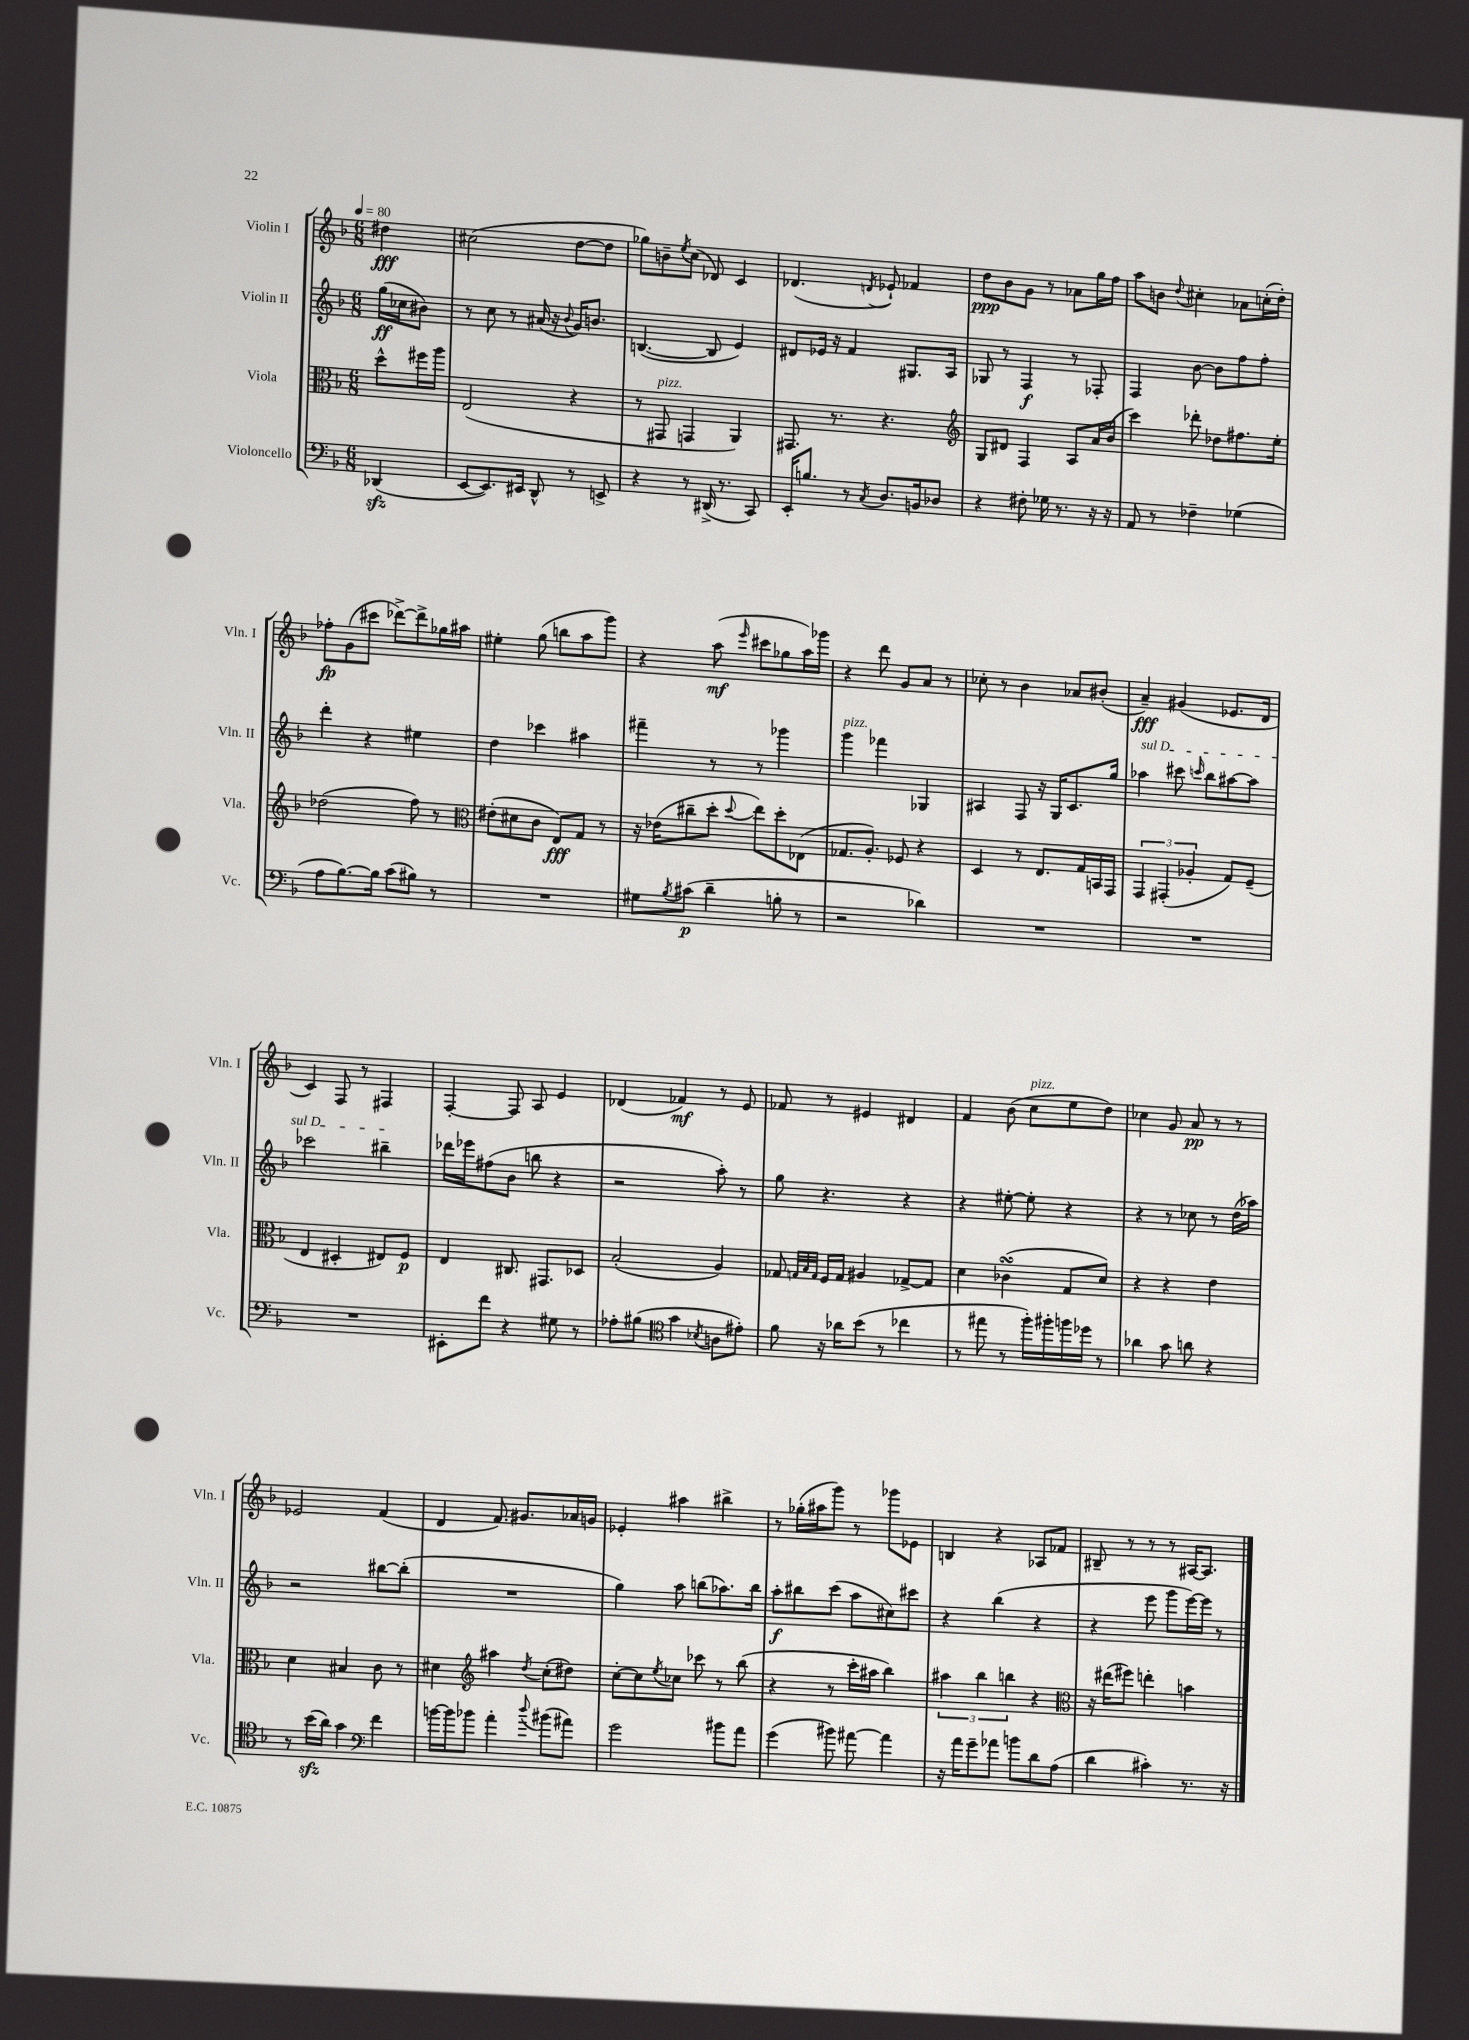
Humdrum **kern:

**kern	**kern	**kern	**kern
*staff4	*staff3	*staff2	*staff1
*clefF4	*clefC3	*clefG2	*clefG2
*k[b-]	*k[b-]	*k[b-]	*k[b-]
*M6/8	*M6/8	*M6/8	*M6/8
*MM80	*MM80	*MM80	*MM80
(4DD-/	8dd^^\L	(16gg\LL	4dd#\
.	.	16cc-\J	.
.	16ff#\L	8b#\J)	.
.	16aa\JJ	.	.
=	=	=	=
[8EE/L	(2E/	8r	(2cc#\
8.EE/])	.	8cc\	.
.	.	8r	.
16EE#/Jk	.	.	.
8DD^^/	.	(16a#/	.
.	.	16r	.
.	.	8qqb-/	.
8r	4r	16g/LK)	[8dd\L
.	.	8.b/J	.
8EE^/	.	.	8dd\]J
=	=	=	=
4r	8r	([4.B/	8gg-\L)
.	8GG#/	.	8b~\
.	.	.	8qee/
8r	4GG/	.	(8cc\J
(16DD#^/	.	8B/]	8d-/)
8.r	.	.	.
.	4AA/)	4e/)	4c/
8CC/)	.	.	.
=	=	=	=
16EE'/LK	8.GG#/	8d#/L	(4.d-/
8.B/J	.	.	.
.	.	16e-/Jk	.
.	8.r	16r	.
8r	.	4f/	.
8qC/	.	.	8qd/
8.D/L	4.r	.	8e-`/)
.	.	8.G#/L	4f-/
16BB/k	.	.	.
8D-/J	.	.	.
.	.	16A/Jk	.
=	=	=	=
*	*clefG2	*	*
4r	8G/L	8G-/	8dd\L
.	8d#/J	8r	8b-\
8F#'\	4F/	4F/	8g\J
16G-\	.	.	8r
8.r	.	.	.
.	8A/L	8r	8a-\L
16r	16a/L	8F-'/	16gg\L
16r	(16b-/JJ	.	16ff\JJ
=	=	=	=
8AA/	4ccc\)	4F/	8aa\L
8r	.	.	8b\J
.	.	.	8qqdd/
4F-~\	8ddd-'\	[8b-\	4cc#'\
.	8dd-\L	8b-\]L	.
(4G-\	8.ff#\	8ff\	8a-\L
.	.	8ff'\J	(16cc'\L
.	16ee'\Jk	.	16dd'\JJ)
=	=	=	=
8A\L	(2dd-\	4ddd'\	8ff-'\L
[8.B-\)	.	.	(8g\
.	.	4r	8ccc#\J
16B-\]Jk	.	.	.
(8c\L	.	.	[8ddd-^\L)
8B#\J)	8ff\)	4ee#\	8ddd-^\]
8r	8r	.	16gg-\L
.	.	.	16aa#\JJ
=	=	=	=
*	*clefC3	*	*
2.r	(8e#'\L	4dd\	4ee#'\
.	8d#\	.	.
.	8c\J	4ccc-\	(8gg\
.	8E/L)	.	8bb\L
.	8G/J	4aa#\	8aa\
.	8r	.	8ggg\J)
=	=	=	=
8G#\L	16r	4fff#~\	4r
.	(16e-\LK	.	.
8qB-/	.	.	.
(8c#\J	8cc#~\	.	.
4d~\	8dd'\J	8r	(8aa\
.	8qqdd/	.	16qqeee/
.	8ee\L)	8r	8ccc#\L
8B'\	8dd'\	4ggg-\	8gg-\
8r	(8E-\J	.	16aa\L)
.	.	.	16ggg-\JJ
=	=	=	=
2r	8.G-/L	4ggg\	4r
.	8.A'/J)	.	.
.	.	4fff-\	8ddd\
.	8F-/	.	8g/L
4d-\)	4r	4G-/	8a/J
.	.	.	8r
=	=	=	=
2.r	4D/	4A#/	8cc-'\
.	.	.	8r
.	8r	8F/	4b-\
.	8.E/L	16r	.
.	.	16G/LK	.
.	.	8.c/	8a-/L
.	16G/L	.	.
.	16BB/	.	(8b#'/J
.	16GG/JJ	16gg/Jk	.
=	=	=	=
2.r	6GG/	4aa-\	4a~/)
.	(6GG#'/	.	.
.	.	8ccc#\	(4g#/
.	6A-'/	.	.
.	.	16qqccc/	.
.	.	8bb-\L	.
.	8G/L)	[8aa#\	8.e-/L
.	(8F~/J	8aa#\]J	.
.	.	.	16d/Jk
=	=	=	=
2.r	4E/	2ccc-\	4c/)
.	4D#'/	.	8F/
.	.	.	8r
.	8E#/L)	4bb#~\	4F#/
.	8F/J	.	.
=	=	=	=
8EE#'\L	4E/	16ddd-\LL	[4F'/
.	.	16eee-\J	.
8f\J	.	(8ff#\	.
4r	8.C#/	8b-\J	8F/]
.	.	8bb\	8A/
.	8.GG#/L	.	.
8G#\	.	4r	4e/
8r	8D-/J	.	.
=	=	=	=
8A-'\L	(2B-'/	2r	(4d-/
(8B#\J	.	.	.
*clefC4	*	*	*
4g\	.	.	4f-/)
8qB-/	.	.	.
8A\L	4A/)	8aa'\)	8r
8e#'\J)	.	8r	8e/
=	=	=	=
8f\	8G-/	8gg\	8f-/
.	32qqG/LLL	.	.
.	32qqB-/	.	.
.	32qqG/JJJ	.	.
16r	16F/LL	4.r	8r
16a-\LK	16G/JJ	.	.
(8b-\J	4A#/	.	4e#/
8r	.	.	.
4cc-\	[8G-^/L	4r	4d#/
.	8G-/]J	.	.
=	=	=	=
8r	4d\	4r	4f/
8ee#\	.	.	.
8r	(4c-\	[8ee#'\	(8b-\
16ff'\LL)	.	8ee#'\]	8cc\L
16ff#'\	.	.	.
16ff\	8G/L	4r	8ee\
16dd-\JJ	.	.	.
8r	8d/J)	.	8dd\J)
=	=	=	=
4a-\	4r	4r	4cc-\
8g\	4r	8r	8g/
8a\	.	8cc-\	8a/
4r	4e\	8r	8r
.	.	(16dd\LL	8r
.	.	16aa-\JJ)	.
=	=	=	=
8r	4d\	2r	2e-/
(16b-\LL	.	.	.
16a\JJ)	.	.	.
4g\	4B#/	.	.
*clefF4	*	*	*
4f\	8c\	[8bb#\L	(4f/
.	8r	(8bb#'\]J	.
=	=	=	=
[16b\LL	4d#\	2.r	4d/
16b\]J	.	.	.
8b-\J	.	.	.
*	*clefG2	*	*
4a'\	4aa#\	.	8.f/)
.	.	.	8.g#/L
8qqdd/	8qdd/	.	.
(8b#\L	(8cc'\L	.	.
8a#\J)	8dd#\J)	.	16a-/L
.	.	.	16g/JJ
=	=	=	=
2g\	[8cc'\L	4gg\)	4e-'/
.	8cc\]	.	.
.	8qee/	.	.
.	8cc-\J	8aa\	4aa#\
.	8ccc-\	(8bb\L	.
8b#\L	8r	8.aa-\)	4bb#^\
8a\J	(8bb-\	.	.
.	.	16bb\Jk	.
=	=	=	=
(4g\	4r	8aa'\L	8r
.	.	8bb#\	(16gg-'\LL
.	.	.	16aa#\J
8b#\)	8r	(8ccc\J	8ggg\J)
[8a#\	16ccc'\LL	8aa\L	8r
.	16aa#\JJ	.	.
4a#\]	4bb-\)	8cc#\)	8ggg-\L
.	.	8ccc#\J	8e-\J
=	=	=	=
16r	6aa#\	4r	4B/
16a\LK	.	.	.
8g~\	.	.	.
.	6bb-\	.	.
8a-\J	.	(4bb-\	4r
.	6bb\	.	.
8b\L	.	.	.
8d\	4r	4r	8A-/L
(8A\J	.	.	8f-/J
=	=	=	=
*	*clefC3	*	*
4d\	16r	4r	8B#~/
.	(16ee#\LK	.	.
.	8ff#\J)	.	8r
4c#'\)	4ee'\	8eee\	8r
.	.	8ggg\L	8r
8.r	4b\	[16eee\L)	[16A#/LK
.	.	16eee\]JJ	8.A#/]J
.	.	8r	.
16r	.	.	.
==	==	==	==
*-	*-	*-	*-
